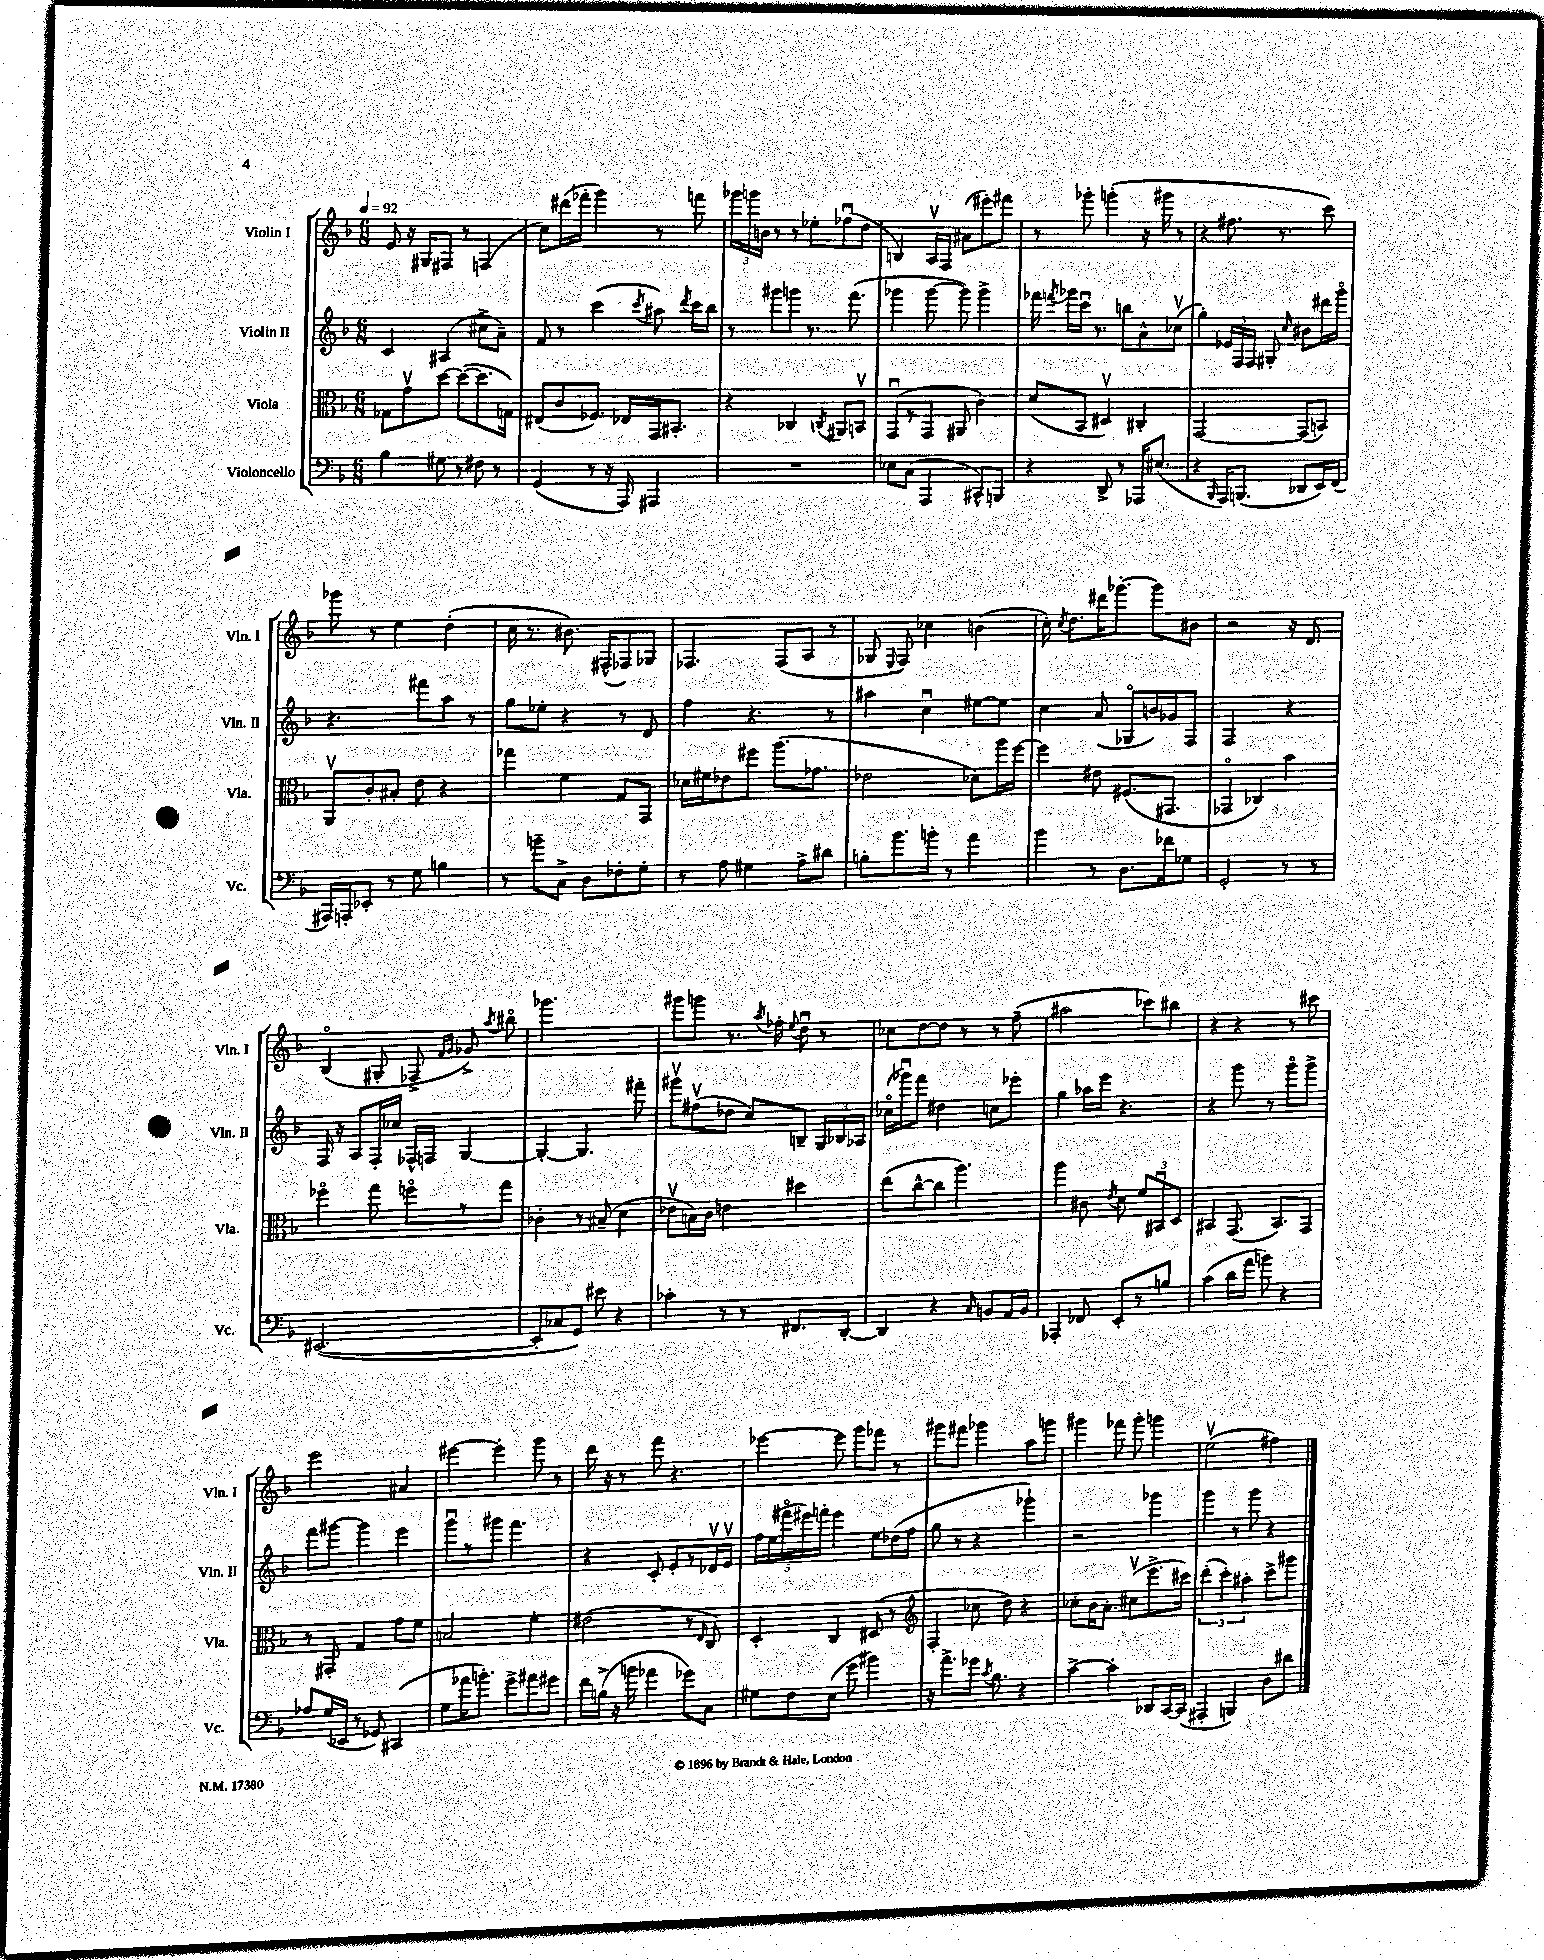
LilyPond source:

<<
\new StaffGroup <<
\new Staff = "s0" \with { instrumentName = "Violin I" shortInstrumentName = "Vln. I" } {
    \clef treble \key f \major \numericTimeSignature \time 6/8 \tempo 4 = 92
    \autoBeamOff e'8 r16 gis16[ fis8] r8 f4( |
    c''8[) dis'''16( fes'''16]-. g'''4) r8 f'''8 |
    \tuplet 3/2 { ges'''16[ g'''16 b'16] } r8 r8 ees''8[-. fes''8\downbow( d''8] |
    b4) a16[\upbow f16] ais'8[( eis'''8-.) fis'''8] |
    r8 ges'''8-. g'''4-.( r16 gis'''16 r8 |
    r4 fis''8. r8. c'''8) |
    ges'''8 r8 e''4 d''4-.( |
    c''16 r8. bis'8.) fis16[-^( fes8) ges8] |
    fes4. fes8[( a8] r8 |
    ges8 \appoggiatura { e8 } f8) ces''4 b'4( |
    c''16-.) \acciaccatura { c''8 } d''8.[ dis'''16 ges'''8.]~-. ges'''8[ bis'8] |
    r2 r16 d'8. |
    bes4\flageolet( gis8-. fes8-> \grace { f'16[ g'16] } ges'8->) \acciaccatura { a''8 } bis''8\flageolet |
    ges'''2. |
    gis'''8[ g'''8] r8. \acciaccatura { a''8 } fes''16-. \appoggiatura { e''8 } d''8\downbow r8 |
    ces''8[ d''8~ d''8] r8 r8 f''8--( |
    ais''2 ces'''8[) bis''8] |
    r4 r4 r8 cis'''8 |
    e'''2 ais'4 |
    eis'''4~ eis'''4-. g'''8 r8 |
    d'''16 r16 r8 f'''8 r4. |
    ees'''4~ ees'''8 g'''8[ fes'''8] r8 |
    gis'''8[ fis'''8] ges'''4 a''8[ g'''8] |
    gis'''4 fes'''8 gis'''8-. g'''4 |
    e''2\upbow( fis''4) \bar "|." |
}
\new Staff = "s1" \with { instrumentName = "Violin II" shortInstrumentName = "Vln. II" } {
    \clef treble \key f \major \numericTimeSignature \time 6/8
    \autoBeamOff c'4 ais4( cis''8[-> a'8]--) |
    f'8 r8 c'''4( \acciaccatura { c'''8 } ais''8) \acciaccatura { d'''8 } c'''16[ bes''16] |
    r8 gis'''8[ g'''8] r8. f'''8.( |
    ges'''4 ges'''8~ ges'''8) ges'''4-> |
    fes'''16 \acciaccatura { f'''8 } ges'''16[ c'''16]\downbow r8. b''8[ a'8-^ ces''8]\upbow( |
    g''4-.) \tuplet 3/2 { ees'16[ f16 f16] } gis8-. \grace { c''16 } bis'8[ dis'''16 g'''16]\flageolet |
    r4. fis'''8[ a''8] r8 |
    g''8[ ees''8]-. r4 r8 d'8 |
    f''4 r4. r8 |
    ais''4 c''4\downbow eis''8[~ eis''8] |
    c''4 a'8( ges8[\flageolet b'16) ges'16 f8] |
    f2 r4 |
    f16 r16 a8[ f16-. ces''16] fes16[-^ f16] g4~ |
    g4~-. g4. fis'''8-. |
    gis'''8[\upbow fis''8\upbow( des''8] c''8[) b8]-- \tuplet 3/2 { g16[ bes16 aes16] } |
    ces''16[\flageolet( ges'''16\downbow) f'''8] dis''4 c''8[ ees'''8]-. |
    g''4 aes''16[ e'''16] r4. |
    r4 g'''8 r8 g'''8[\flageolet g'''8]-> |
    f'''8[ gis'''8]~ gis'''4 e'''4 |
    g'''8[\downbow r8 gis'''8] f'''4. |
    r4 c'8-. e'8[-. r8 des'16\upbow e'16]\upbow |
    \tuplet 5/4 { f''16[ e''16( fis'''16\flageolet eis'''16) f'''16]-. } eis'''4 e''8[ des''16( f''16] |
    g''8 r8 r4 ges'''4-!) |
    r2 ges'''4 |
    g'''4 r8 g'''8 r4 \bar "|." |
}
\new Staff = "s2" \with { instrumentName = "Viola" shortInstrumentName = "Vla." } {
    \clef alto \key f \major \numericTimeSignature \time 6/8
    \autoBeamOff ges8[ g'8\upbow d''8]~ d''8[~( d''8. g16]) |
    eis8[( c'8 fes8.]) ees16[ g,16 bis,8.]-. |
    r4 ces4 \acciaccatura { c8 } ais,8[ b,8]\upbow |
    g,8[\downbow( r8 g,8] ais,8 c'4) |
    d'8[( bes,8] dis4\upbow) cis4-. |
    g,2~ g,8[( b,8]) |
    a,8[\upbow c'8-. bis8]-. e'8 r4 |
    ges''4 f'4 g8[ g,8] |
    des'16[ fis'16 ees'8 fis''8] a''8.[( ges'8.] |
    ees'2 des'8[) a''16 f''16]~ |
    f''4 eis'8 fis8.[( gis,8.] |
    ges,4\flageolet ces4) bes'4 |
    fes''4\flageolet g''8 f''8[\flageolet r8 g''8] |
    ces'4-. r8 bis8--( d'4 |
    ees'8[\upbow b16) c'16] e'4 dis''4 |
    e''8[( c''8~-^ c''8] a''4.) |
    a''4 cis'8 \acciaccatura { e'8 } d'8 \tuplet 3/2 { f'8[ bis,8\downbow d8] } |
    bis,4 g,8.( bis,8.[) g,8] |
    r8 gis,8-. g4 g'8[ f'8] |
    b2 f'4-. |
    eis'2( r8 \grace { e16 } c8) |
    d4-. c4 dis8( r8 |
    \clef treble f4-. ces''8 d''8) r4 |
    ces''8[-. bes'16 a'8.]-. cis''8[\upbow( e'''8.-> cis'''16]) |
    \tuplet 3/2 { d'''4-.( c'''4-.) ais''4-. } c'''8[-> gis'''8] \bar "|." |
}
\new Staff = "s3" \with { instrumentName = "Violoncello" shortInstrumentName = "Vc." } {
    \clef bass \key f \major \numericTimeSignature \time 6/8
    \autoBeamOff bes4 gis8 r8 fis8 r8 |
    g,4( r8 r16 a,,16) ais,,4 |
    R2. |
    ees8[ c8]( a,,4 cis,8[-^) b,,8] |
    r4 d,8-> r8 aes,,16[ eis8.]( |
    r4 \grace { bes,,16 } a,,16[) b,,8.]( des,8[ e,16) f,16]( |
    ais,,16[) a,,16-. ees,8]-. r8 g8 b4 |
    r8 b'8[-- c8]-> d8[ fes8-. g8]-. |
    r8 a8 gis4 a8[-> dis'8] |
    b8[-. bes'8. b'16]-. r8 a'4 |
    bes'4 r8 d8.[ fes'16 ges8] |
    g,2-. r8 r8 |
    eis,2.~( |
    eis,8[-. ces8 g,8]) eis'8 r4 |
    ces'4-. r8 r8 fis,8.[ d,16]~-. |
    d,4 r4 \grace { c16 } b,8[ a,16 b,16] |
    aes,,4-. fes,8 e,8[-. r8 b8] |
    c'4( d'16[ a'16] b'8) r4 |
    aes8[ g16( ees,16] r8 ges,8) cis,4( |
    g8[ aes'16 b'8.]-.) g'8[-> ais'8 gis'8] |
    f'16[ b16]->( r16 b'16 aes'4 ges'8[) c8] |
    gis8[ f8 e8]( g'8 bis'4) |
    r16 a'8.[-> ges'16] \acciaccatura { c'8 } bes8. r4 |
    c'4~-> c'4-. des,8[ c,16~ c,16]( |
    ais,,4-. b,,4) d8[ dis'8] \bar "|." |
}
>>
>>
\layout { \context { \Score \remove "Bar_number_engraver" } }
